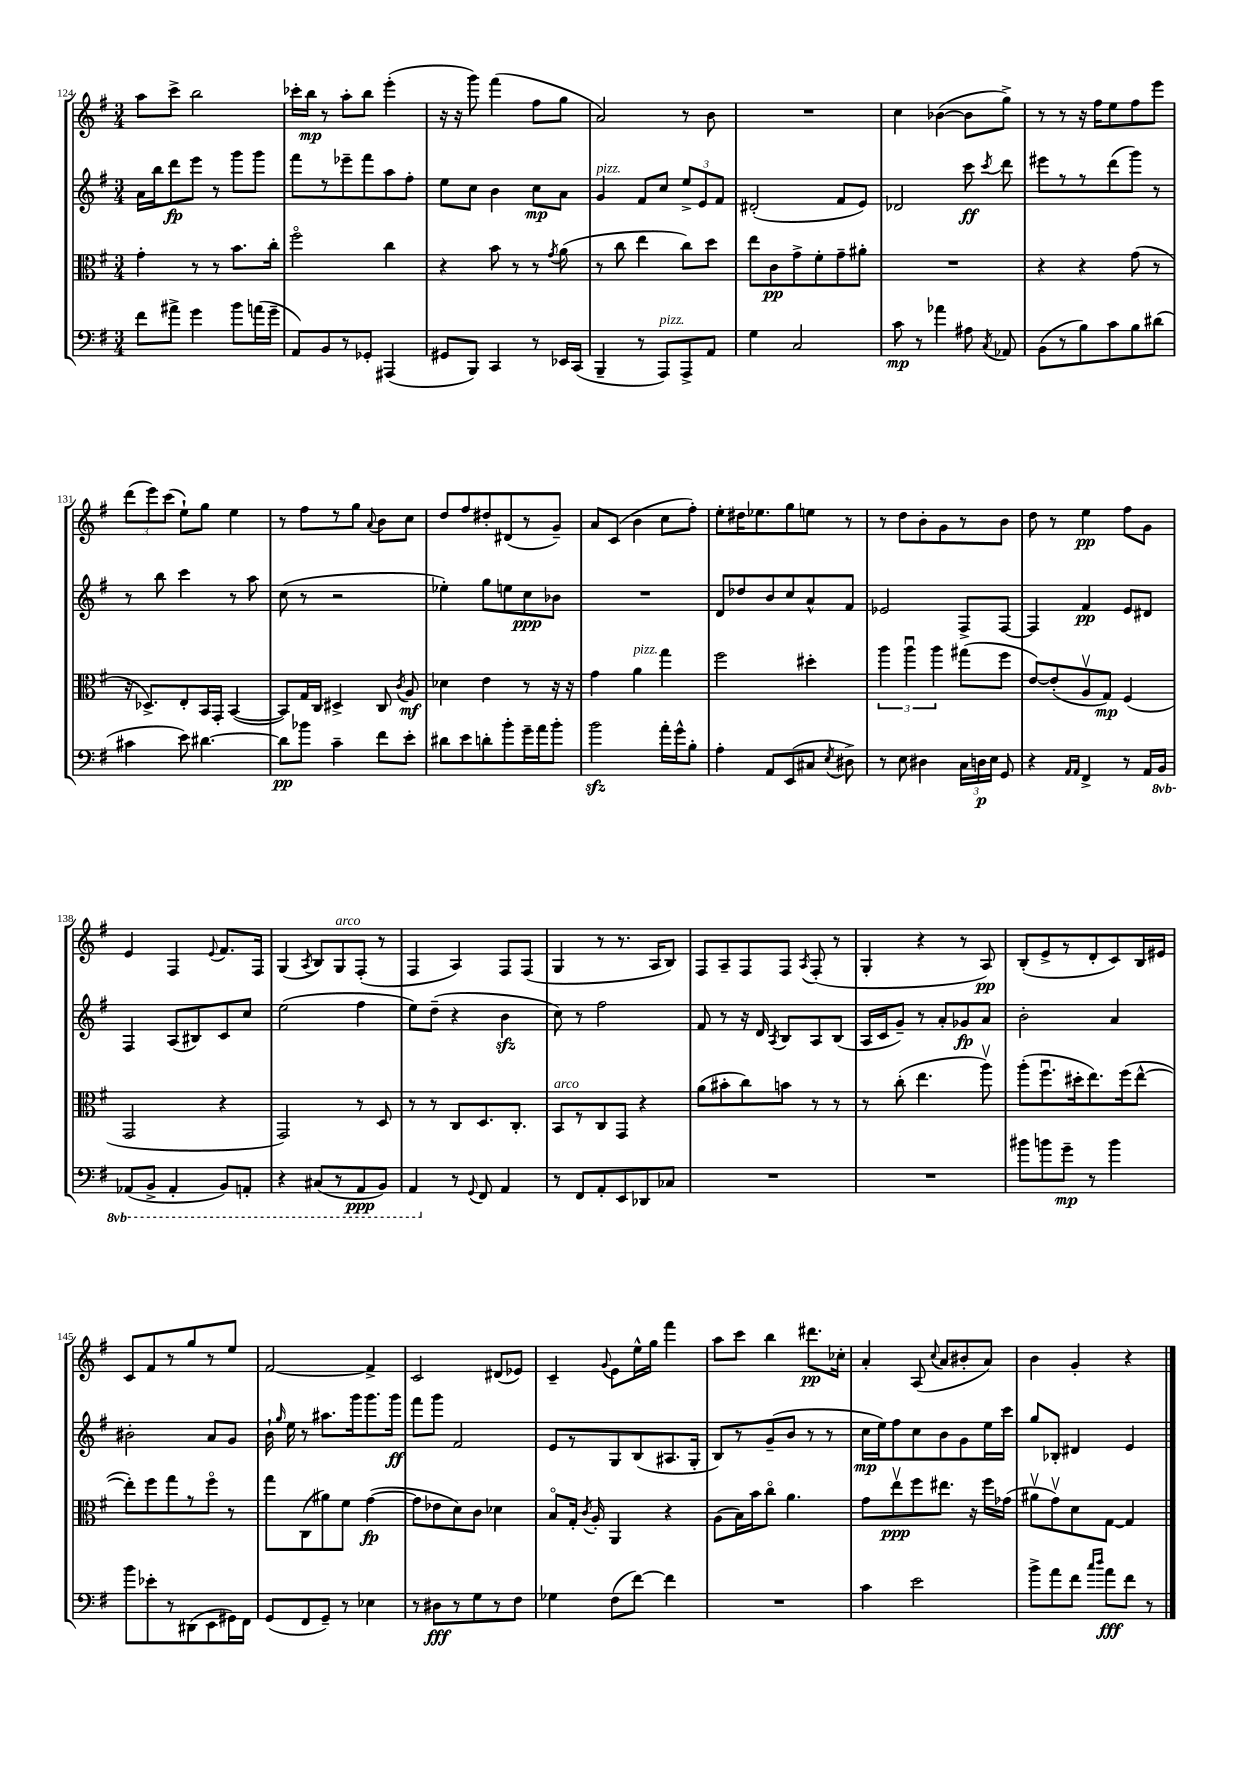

**kern	**dynam	**kern	**dynam	**kern	**dynam	**kern	**dynam
*part4	*part4	*part3	*part3	*part2	*part2	*part1	*part1
*staff4	*staff4	*staff3	*staff3	*staff2	*staff2	*staff1	*staff1
*clefF4	*	*clefC3	*	*clefG2	*	*clefG2	*
*k[f#]	*	*k[f#]	*	*k[f#]	*	*k[f#]	*
*M3/4	*	*M3/4	*	*M3/4	*	*M3/4	*
=124	=124	=124	=124	=124	=124	=124	=124
8f#\L	.	4g'\	.	16a\LL	.	8aa\L	.
.	.	.	.	16bb\J	.	.	.
8a#X^\J	.	.	.	8ddd\	fp	8ccc^\J	.
4g\	.	8r	.	8eee\J	.	2bb\	.
.	.	8r	.	8r	.	.	.
8b\L	.	8.b\L	.	8ggg\L	.	.	.
(16an\L	.	.	.	8ggg\J	.	.	.
16g~\JJ	.	16cc'\Jk	.	.	.	.	.
=125	=125	=125	=125	=125	=125	=125	=125
8AA/L)	.	2ff#\	.	8fff#\L	.	16ccc-X'\LL	.
.	.	.	.	.	.	16bb\JJ	mp
8BB/	.	.	.	8r	.	8r	.
8r	.	.	.	8eee-X~\	.	8aa'\L	.
8GG-X'/J	.	.	.	8fff#\	.	8bb\J	.
(4AAA#X/	.	4cc\	.	8aa\	.	(4eee'\	.
.	.	.	.	8ff#'\J	.	.	.
=126	=126	=126	=126	=126	=126	=126	=126
8GG#X/L	.	4r	.	8ee\L	.	16r	.
.	.	.	.	.	.	16r	.
8BBB/J)	.	.	.	8cc\J	.	8ggg\)	.
4CC/	.	8b\	.	4b\	.	(4fff#\	.
.	.	8r	.	.	.	.	.
8r	.	8r	.	8cc\L	mp	8ff#\L	.
.	.	8qg/	.	.	.	.	.
16EE-X/LL	.	(8a\	.	8a\J	.	8gg\J	.
(16CC/JJ	.	.	.	.	.	.	.
=127	=127	=127	=127	=127	=127	=127	=127
!	!	!	!	!LO:TX:a:i:t=pizz.	!	!	!
4BBB~/	.	8r	.	4g/	.	2a/)	.
.	.	8cc\	.	.	.	.	.
8r	.	4ee\	.	8f#/L	.	.	.
!LO:TX:a:i:t=pizz.	!	!	!	!	!	!	!
8AAA/L)	.	.	.	8cc/J	.	.	.
8AAA^/	.	8cc\L)	.	12ee^/L	.	8r	.
.	.	.	.	12e/	.	.	.
8AA/J	.	8dd\J	.	.	.	8b\	.
.	.	.	.	12f#/J	.	.	.
=128	=128	=128	=128	=128	=128	=128	=128
4G\	.	8ee\L	.	(2d#X'/	.	2.r	.
.	.	8c\	pp	.	.	.	.
2C/	.	8g^\	.	.	.	.	.
.	.	8f#'\	.	.	.	.	.
.	.	8g~\	.	8f#/L	.	.	.
.	.	8a#X'\J	.	8e/J)	.	.	.
=129	=129	=129	=129	=129	=129	=129	=129
8c\	mp	2.r	.	2d-X/	.	4cc\	.
8r	.	.	.	.	.	.	.
4a-X\	.	.	.	.	.	([4b-X\	.
8A#X\	.	.	.	8ccc\	ff	8b-\L]	.
8qC/	.	.	.	8qccc/	.	.	.
8AA-X/	.	.	.	8ddd\	.	8gg^\J)	.
=130	=130	=130	=130	=130	=130	=130	=130
(8BB\L	.	4r	.	8eee#X\L	.	8r	.
8r	.	.	.	8r	.	8r	.
8B\)	.	4r	.	8r	.	16r	.
.	.	.	.	.	.	16ff#\KL	.
8c\	.	.	.	(8ddd\	.	8ee\	.
8B\	.	(8g\	.	8ggg\J)	.	8ff#\	.
(8d#X\J	.	8r	.	8r	.	8eee\J	.
!!LO:LB:g=z
=131	=131	=131	=131	=131	=131	=131	=131
4c#X\	.	16r	.	8r	.	(12ddd\L	.
.	.	8.D-X^/L)	.	.	.	.	.
.	.	.	.	.	.	12eee\)	.
.	.	.	.	8bb\	.	.	.
.	.	.	.	.	.	(12ccc\J	.
8e\)	.	8E'/	.	4ccc\	.	8ee`\L)	.
[4.d#X\	.	16BB/L	.	.	.	8gg\J	.
.	.	16GG'/JJ	.	.	.	.	.
.	.	([4BB/	.	8r	.	4ee\	.
.	.	.	.	8aa\	.	.	.
=132	=132	=132	=132	=132	=132	=132	=132
8d#\L]	pp	8BB/L])	.	(8cc\	.	8r	.
8b-X\J	.	16G/L	.	8r	.	8ff#\L	.
.	.	16C/JJ	.	.	.	.	.
4c~\	.	4D#X^/	.	2r	.	8r	.
.	.	.	.	.	.	8gg\J	.
.	.	.	.	.	.	8qqa/	.
8f#\L	.	8C/	.	.	.	8b\L	.
.	.	8qc/	.	.	.	.	.
8e'\J	.	8A/	mf	.	.	8cc\J	.
=133	=133	=133	=133	=133	=133	=133	=133
8d#X\L	.	4d-X\	.	4ee-X'\)	.	8dd/L	.
8e\	.	.	.	.	.	8ff#/	.
8dn'\	.	4e\	.	8gg\L	.	8dd#X'/	.
8b'\	.	.	.	8een\	.	(8d#X/	.
16g~\L	.	8r	.	8cc\	ppp	8r	.
16a\J	.	.	.	.	.	.	.
8b'\J	.	16r	.	8b-X\J	.	8g~/J)	.
.	.	16r	.	.	.	.	.
=134	=134	=134	=134	=134	=134	=134	=134
2bzz\	.	4g\	.	2.r	.	8a/L	.
.	.	.	.	.	.	(8c/J	.
!	!	!LO:TX:a:i:t=pizz.	!	!	!	!	!
.	.	4a\	.	.	.	4b\	.
16a'\LL	.	4gg\	.	.	.	8cc\L	.
16g^^\J	.	.	.	.	.	.	.
8B'\J	.	.	.	.	.	8ff#'\J)	.
=135	=135	=135	=135	=135	=135	=135	=135
4A'\	.	2ff#\	.	8d/L	.	8ee'\L	.
.	.	.	.	8dd-X/	.	16dd#X\K	.
.	.	.	.	.	.	8.ee-X\	.
8AA/L	.	.	.	8b/	.	.	.
(8EE/	.	.	.	8cc/	.	8gg\	.
8C#X/J	.	4dd#X'\	.	8a^^/	.	8een\J	.
8qE/	.	.	.	.	.	.	.
8D#X^\)	.	.	.	8f#/J	.	8r	.
=136	=136	=136	=136	=136	=136	=136	=136
8r	.	6aa\	.	2e-X/	.	8r	.
8E\	.	.	.	.	.	8dd\L	.
.	.	6aau\	.	.	.	.	.
4D#X\	.	.	.	.	.	8b'\	.
.	.	6aa\	.	.	.	.	.
.	.	.	.	.	.	8g\	.
24C\LL	.	(8gg#X\L	.	8F#^/L	.	8r	.
24Dn\	p	.	.	.	.	.	.
24E\JJ	.	.	.	.	.	.	.
8GG/	.	8ff#\J	.	[8F#/J	.	8b\J	.
=137	=137	=137	=137	=137	=137	=137	=137
4r	.	[8e/L)	.	4F#/]	.	8dd\	.
.	.	(8e'/]	.	.	.	8r	.
16qqAA/LL	.	.	.	.	.	.	.
16qqAA/JJ	.	.	.	.	.	.	.
4FF#^/	.	8Av/	.	4f#/	pp	4ee\	pp
.	.	8G/J)	mp	.	.	.	.
8r	.	(4F#/	.	8e/L	.	8ff#\L	.
16AA/LL	.	.	.	8d#X/J	.	8g\J	.
*8ba	*	*	*	*	*	*	*
16BBB/JJ	.	.	.	.	.	.	.
!!LO:LB:g=z
=138	=138	=138	=138	=138	=138	=138	=138
(8AAA-X/L	.	2GG/	.	4F#/	.	4e/	.
8BBB^/J	.	.	.	.	.	.	.
4AAA-'/	.	.	.	(8A/L	.	4F#/	.
.	.	.	.	8B#X/)	.	.	.
.	.	.	.	.	.	8qqe/	.
8BBB/L)	.	4r	.	8c/	.	8.f#/L	.
8AAAn'/J	.	.	.	8cc/J	.	.	.
.	.	.	.	.	.	16F#/Jk	.
=139	=139	=139	=139	=139	=139	=139	=139
4r	.	2GG/)	.	(2ee\	.	(4G/	.
.	.	.	.	.	.	8qA/	.
(8CC#X/L	.	.	.	.	.	8B/L)	.
!	!	!	!	!	!	!LO:TX:a:i:t=arco	!
8r	.	.	.	.	.	8G/	.
8AAA/	ppp	8r	.	4ff#\	.	(8F#'/J	.
8BBB/J)	.	8D/	.	.	.	8r	.
=140	=140	=140	=140	=140	=140	=140	=140
4AAA/	.	8r	.	8ee\L)	.	4F#/	.
.	.	8r	.	(8dd~\J	.	.	.
*X8ba	*	*	*	*	*	*	*
8r	.	8C/L	.	4r	.	4A/)	.
8qqGG/	.	.	.	.	.	.	.
8FF#/	.	8.D/	.	.	.	.	.
4AA/	.	.	.	4bzz\	.	8F#/L	.
.	.	8.C'/J	.	.	.	.	.
.	.	.	.	.	.	(8F#/J	.
=141	=141	=141	=141	=141	=141	=141	=141
!	!	!LO:TX:a:i:t=arco	!	!	!	!	!
8r	.	8BB/L	.	8cc\)	.	4G/	.
8FF#/L	.	8r	.	8r	.	.	.
8AA'/	.	8C/	.	2ff#\	.	8r	.
8EE/	.	8GG/J	.	.	.	8.r	.
8DD-X/	.	4r	.	.	.	.	.
.	.	.	.	.	.	16A/KL	.
8C-X/J	.	.	.	.	.	8B/J)	.
=142	=142	=142	=142	=142	=142	=142	=142
2.r	.	(8a\L	.	8f#/	.	8F#/L	.
.	.	8b#X'\	.	8r	.	8A~/	.
.	.	8cc\)	.	16r	.	8F#/	.
.	.	.	.	16d/	.	.	.
.	.	.	.	8qA/	.	.	.
.	.	8bn\J	.	8B/L	.	8F#/J	.
.	.	.	.	.	.	8qA/	.
.	.	8r	.	8A/	.	(8F#'/	.
.	.	8r	.	(8B/J	.	8r	.
=143	=143	=143	=143	=143	=143	=143	=143
2.r	.	8r	.	16A/LL	.	4G'/	.
.	.	.	.	16c/J	.	.	.
.	.	(8cc'\	.	8g~/J)	.	.	.
.	.	4.ee\	.	8r	.	4r	.
.	.	.	.	8a'/L	.	.	.
.	.	.	.	8g-X/	fp	8r	.
.	.	8aav\)	.	8a/J	.	8A/)	pp
=144	=144	=144	=144	=144	=144	=144	=144
8b#X\L	.	(8aa'\L	.	2b'\	.	(8B'/L	.
8bn\	.	8.ff#u\	.	.	.	8e^/	.
8g~\J	mp	.	.	.	.	8r	.
.	.	16dd#X'\k	.	.	.	.	.
8r	.	8.ee\)	.	.	.	8d'/	.
4b\	.	.	.	4a/	.	8c/)	.
.	.	(16ff#\k	.	.	.	.	.
.	.	[8ee^^\J	.	.	.	16B/L	.
.	.	.	.	.	.	16e#X/JJ	.
!!LO:LB:g=z
=145	=145	=145	=145	=145	=145	=145	=145
8b\L	.	8ee'\L])	.	2b#X'\	.	8c/L	.
8e-X'\	.	8ff#\	.	.	.	8f#/	.
8r	.	8gg\	.	.	.	8r	.
(8DD#X\	.	8r	.	.	.	8gg/	.
8EE\	.	8ff#\J	.	8a/L	.	8r	.
16GG#X\L)	.	8r	.	8g/J	.	8ee/J	.
16FF#\JJ	.	.	.	.	.	.	.
=146	=146	=146	=146	=146	=146	=146	=146
(8GG/L	.	8gg\L	.	16b`\	.	[2f#/	.
.	.	.	.	16qqgg/	.	.	.
.	.	.	.	16ee\	.	.	.
8FF#/	.	(8C\	.	8r	.	.	.
8GG~/J)	.	8a#X\)	.	8.aa#X\L	.	.	.
8r	.	8f#\J	.	.	.	.	.
.	.	.	.	16ggg\k	.	.	.
4E-X\	.	([4g\	fp	8.ggg\	.	4f#^/]	.
.	.	.	.	16ggg\Jk	ff	.	.
=147	=147	=147	=147	=147	=147	=147	=147
8r	.	8g\L]	.	8fff#\L	.	2c/	.
8D#X\L	fff	8e-X\	.	8ggg\J	.	.	.
8r	.	8d\)	.	2f#/	.	.	.
8G\	.	8c\J	.	.	.	.	.
8r	.	4d-X\	.	.	.	(8d#X/L	.
8F#\J	.	.	.	.	.	8e-X/J)	.
=148	=148	=148	=148	=148	=148	=148	=148
4G-X\	.	8B/L	.	8e/L	.	4c~/	.
.	.	16G'/Jk	.	8r	.	.	.
.	.	8qc/	.	.	.	.	.
.	.	16A'/	.	.	.	.	.
.	.	.	.	.	.	8qqg/	.
(8F#\L	.	4AA/	.	8G/	.	8e\L	.
[8f#\J)	.	.	.	(8B/	.	16ee^^\L	.
.	.	.	.	.	.	16gg\JJ	.
4f#\]	.	4r	.	8.A#X/	.	4fff#\	.
.	.	.	.	16G'/Jk	.	.	.
=149	=149	=149	=149	=149	=149	=149	=149
2.r	.	(8A\L	.	8B/L)	.	8aa\L	.
.	.	16B\L)	.	8r	.	8ccc\J	.
.	.	16b\J	.	.	.	.	.
.	.	8cc\J	.	(8g~/	.	4bb\	.
.	.	4.a\	.	8b/J	.	.	.
.	.	.	.	8r	.	8.ddd#X\L	pp
.	.	.	.	8r	.	.	.
.	.	.	.	.	.	16cc-X'\Jk	.
=150	=150	=150	=150	=150	=150	=150	=150
4c\	.	8g\L	.	16cc\LL	mp	4a'/	.
.	.	.	.	16ee\J)	.	.	.
.	.	8eev\	ppp	8ff#\	.	.	.
2e\	.	8ff#\	.	8cc\	.	(8A/	.
.	.	.	.	.	.	8qqcc/	.
.	.	8.ee#X\J	.	8b\	.	8a/L	.
.	.	.	.	8g\	.	8b#X'/	.
.	.	16r	.	.	.	.	.
.	.	16ff#\LL	.	16ee\L	.	8a/J)	.
.	.	(16g-X\JJ	.	16ccc\JJ	.	.	.
=151	=151	=151	=151	=151	=151	=151	=151
8b^\L	.	8a#Xv\L	.	8gg/L	.	4b\	.
8a\	.	8gv\)	.	8B-X'/J	.	.	.
8f#\J	.	8d\	.	4d#X/	.	4g'/	.
16qqcc/LL	.	.	.	.	.	.	.
16qqdd/JJ	.	.	.	.	.	.	.
8a\L	fff	[8G\J	.	.	.	.	.
8f#\J	.	4G/]	.	4e/	.	4r	.
8r	.	.	.	.	.	.	.
==	==	==	==	==	==	==	==
*-	*-	*-	*-	*-	*-	*-	*-
